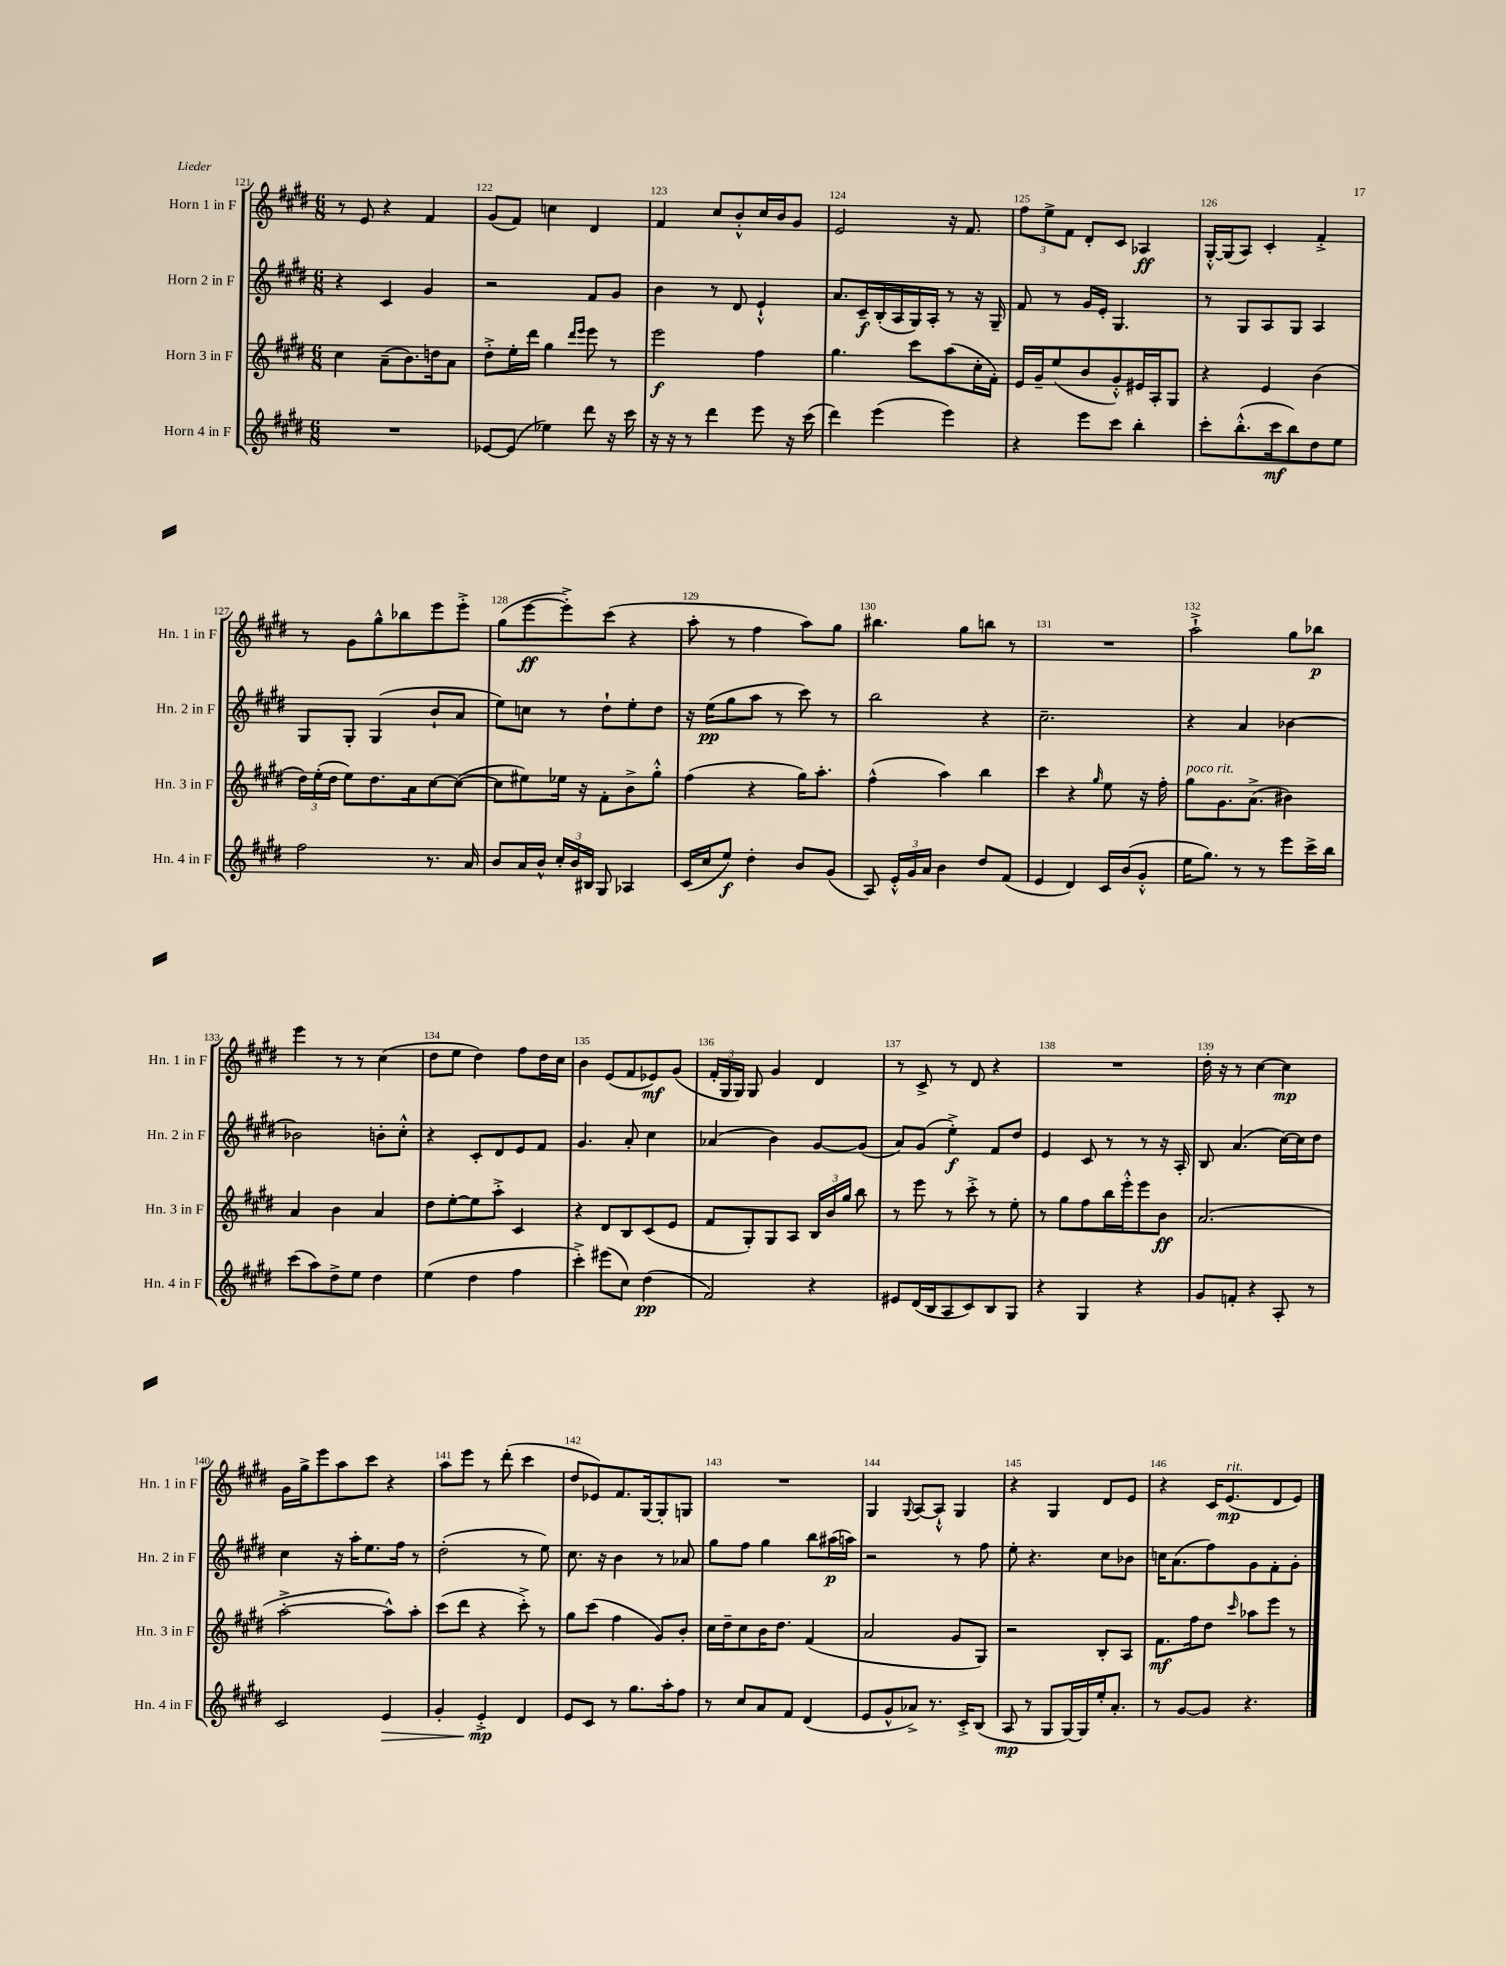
<<
\new StaffGroup <<
\new Staff = "s0" \with { instrumentName = "Horn 1 in F" shortInstrumentName = "Hn. 1 in F" } {
    \clef treble \key e \major \numericTimeSignature \time 6/8
    \autoBeamOff r8 e'8 r4 fis'4 |
    gis'8[( fis'8]) c''4 dis'4 |
    fis'4 cis''8[ b'8-.-^ cis''16 b'16 gis'8] |
    e'2 r16 fis'8. |
    \tuplet 3/2 { fis''8[ e''8-> fis'8] } dis'8[-. cis'8] aes4\ff |
    gis16[~-.-^ gis16( a8]) cis'4-. fis'4-.-> |
    r8 gis'8[ gis''8-^ bes''8 e'''8 e'''8]-.-> |
    gis''8[( e'''8~\ff e'''8-.->) cis'''8]( r4 |
    a''8-. r8 fis''4 a''8[) gis''8] |
    bis''4. gis''8[ b''8] r8 |
    R2. |
    a''2-!-> gis''8[ bes''8]\p |
    e'''4 r8 r8 cis''4( |
    dis''8[ e''8] dis''4) fis''8[ dis''16 cis''16] |
    b'4 e'8[( fis'8 ees'8\mf) gis'8]( |
    \tuplet 3/2 { fis'16[-. gis16 gis16]) } gis8 gis'4 dis'4 |
    r8 cis'8-> r8 dis'8 r4 |
    R2. |
    dis''16-. r16 r8 cis''4~ cis''4\mp |
    gis'16[ gis''16-> e'''8 a''8 cis'''8] r4 |
    a''8[ e'''8] r8 dis'''8-.( cis'''4 |
    dis''8[ ees'8) fis'8. gis16~ gis8-. g8] |
    R2. |
    gis4 \appoggiatura { gis8 } a8[~ a8]-!-^ gis4 |
    r4 gis4 dis'8[ e'8] |
    r4 cis'16[ e'8.\mp^\markup { \italic "rit." }( dis'8 e'8]) \bar "|." |
}
\new Staff = "s1" \with { instrumentName = "Horn 2 in F" shortInstrumentName = "Hn. 2 in F" } {
    \clef treble \key e \major \numericTimeSignature \time 6/8
    \autoBeamOff r4 cis'4 gis'4 |
    r2 fis'8[ gis'8] |
    b'4 r8 dis'8 e'4-!-^ |
    a'8.[ cis'16--\f b16-.( a16 gis16) a16]-. r8 r16 gis16-- |
    fis'8 r8 gis'16[ e'16]-. gis4. |
    r8 gis8[ a8 gis8] a4 |
    gis8[ gis8]-. gis4( b'8[-! a'8] |
    e''8[) c''8] r8 dis''8[-! e''8-. dis''8] |
    r16 e''16[\pp( gis''8 a''8] r8 cis'''8) r8 |
    b''2 r4 |
    cis''2.-- |
    r4 a'4 bes'4~ |
    bes'2 b'8[-. cis''8]-.-^ |
    r4 cis'8[-. dis'8 e'8 fis'8] |
    gis'4. a'8-. cis''4 |
    aes'4( b'4) gis'8[~ gis'8]( |
    a'8[) gis'8]( e''4-.->\f) fis'8[ dis''8] |
    e'4 cis'8 r8 r8 r16 a16-. |
    b8 a'4.( cis''16[~) cis''16 dis''8] |
    cis''4 r16 a''16[-. e''8. fis''16] r8 |
    dis''2-.( r8 e''8) |
    cis''8. r16 b'4 r8 aes'8 |
    gis''8[ fis''8] gis''4 b''8[ ais''16\p( a''16]) |
    r2 r8 fis''8 |
    e''8-. r4. cis''8[ bes'8] |
    c''16[ a'8.( fis''8) gis'8 fis'8-. gis'8]-. \bar "|." |
}
\new Staff = "s2" \with { instrumentName = "Horn 3 in F" shortInstrumentName = "Hn. 3 in F" } {
    \clef treble \key e \major \numericTimeSignature \time 6/8
    \autoBeamOff cis''4 a'8[--( b'8.) d''16 a'8] |
    dis''8[-.-> e''16-. dis'''16] gis''4 \grace { dis'''16[ e'''16] } e'''8 r8 |
    e'''2\f fis''4 |
    gis''4. cis'''8[ a''8( cis''16-. fis'16]-.) |
    e'16[ gis'16-- e''8( b'8 gis'8-.-^) eis'16 a16-. gis8] |
    r4 e'4 b'4( |
    \tuplet 3/2 { dis''16[) e''16-.( dis''16] } e''8[) dis''8. a'16 cis''8~ cis''8]~( |
    cis''8[ eis''8) ees''16] r16 fis'8[-. b'8-> gis''8]-.-^ |
    fis''4( r4 gis''16[) a''8.]-. |
    fis''4-^( a''4) b''4 |
    cis'''4 r4 \grace { gis''16 } e''8 r16 fis''16-. |
    gis''8[^\markup { \italic "poco rit." } gis'8. a'8.]->( bis'4) |
    a'4 b'4 a'4 |
    dis''8[ e''8~-. e''8 a''8]-.-> cis'4 |
    r4 dis'8[ b8 cis'8( e'8] |
    fis'8[ gis8-.) gis8 a8] \tuplet 3/2 { b16[ b'16 gis''16] } b''8 |
    r8 e'''8 r8 cis'''8-.-> r8 e''8-. |
    r8 gis''8[ fis''8 b''16 e'''16-.-^ e'''8 b'8]\ff |
    a'2.( |
    a''2~-.-> a''8[-^) a''8]-. |
    cis'''8[( dis'''8] r4 cis'''8-.->) r8 |
    gis''8[ cis'''8]( fis''4 gis'8[) b'8]-. |
    cis''16[ dis''16-- cis''8 b'16 dis''8.] fis'4( |
    a'2 gis'8[ gis8]) |
    r2 b8[-. a8] |
    fis'8.[\mf fis''16 dis''8] \grace { cis'''16 } aes''8[ e'''8] r8 \bar "|." |
}
\new Staff = "s3" \with { instrumentName = "Horn 4 in F" shortInstrumentName = "Hn. 4 in F" } {
    \clef treble \key e \major \numericTimeSignature \time 6/8
    \autoBeamOff R2. |
    ees'8[~ ees'8]( ees''4) dis'''8 r16 cis'''16 |
    r16 r16 r8 dis'''4 e'''8 r16 cis'''16( |
    dis'''4) e'''4( e'''4) |
    r4 e'''8[ cis'''8] b''4-. |
    cis'''8[-. b''8.-.-^( cis'''16\mf b''8) dis''8 e''8] |
    fis''2 r8. a'16 |
    b'8[ a'16 b'16]-^ \tuplet 3/2 { cis''16[-. b'16 bis16] } gis8 aes4 |
    cis'16[( cis''16 e''8]\f) dis''4-. b'8[ gis'8]( |
    a8) \tuplet 3/2 { e'16[-.-^ gis'16 a'16] } b'4 dis''8[ fis'8]( |
    e'4 dis'4) cis'16[ b'16( gis'8]-.-^ |
    e''16[ gis''8.]) r8 r8 e'''8[ cis'''16-> b''16] |
    cis'''8[( a''8) dis''8-> e''8] dis''4 |
    e''4( dis''4 fis''4 |
    cis'''4-.->) eis'''8[( cis''8]) dis''4\pp( |
    fis'2) r4 |
    eis'8[ dis'16( b16 a8 cis'8) b8 gis8] |
    r4 gis4 r4 |
    gis'8[ f'8]-. r4 a8-. r8 |
    cis'2 e'4\> |
    gis'4-. e'4-.->\mp\! dis'4 |
    e'8[ cis'8] r8 gis''8.[ a''16-. fis''8] |
    r8 cis''8[ a'8 fis'8] dis'4( |
    e'8[ gis'8-^ aes'8]->) r8. cis'16[-.-> b8]( |
    a8\mp r8 gis8[ gis16~) gis16 e''16-. a'8.]-. |
    r8 gis'8[~ gis'8] r4. \bar "|." |
}
>>
>>
\layout { \context { \Score currentBarNumber = #121 \override BarNumber.break-visibility = ##(#f #t #t) barNumberVisibility = #all-bar-numbers-visible } }
